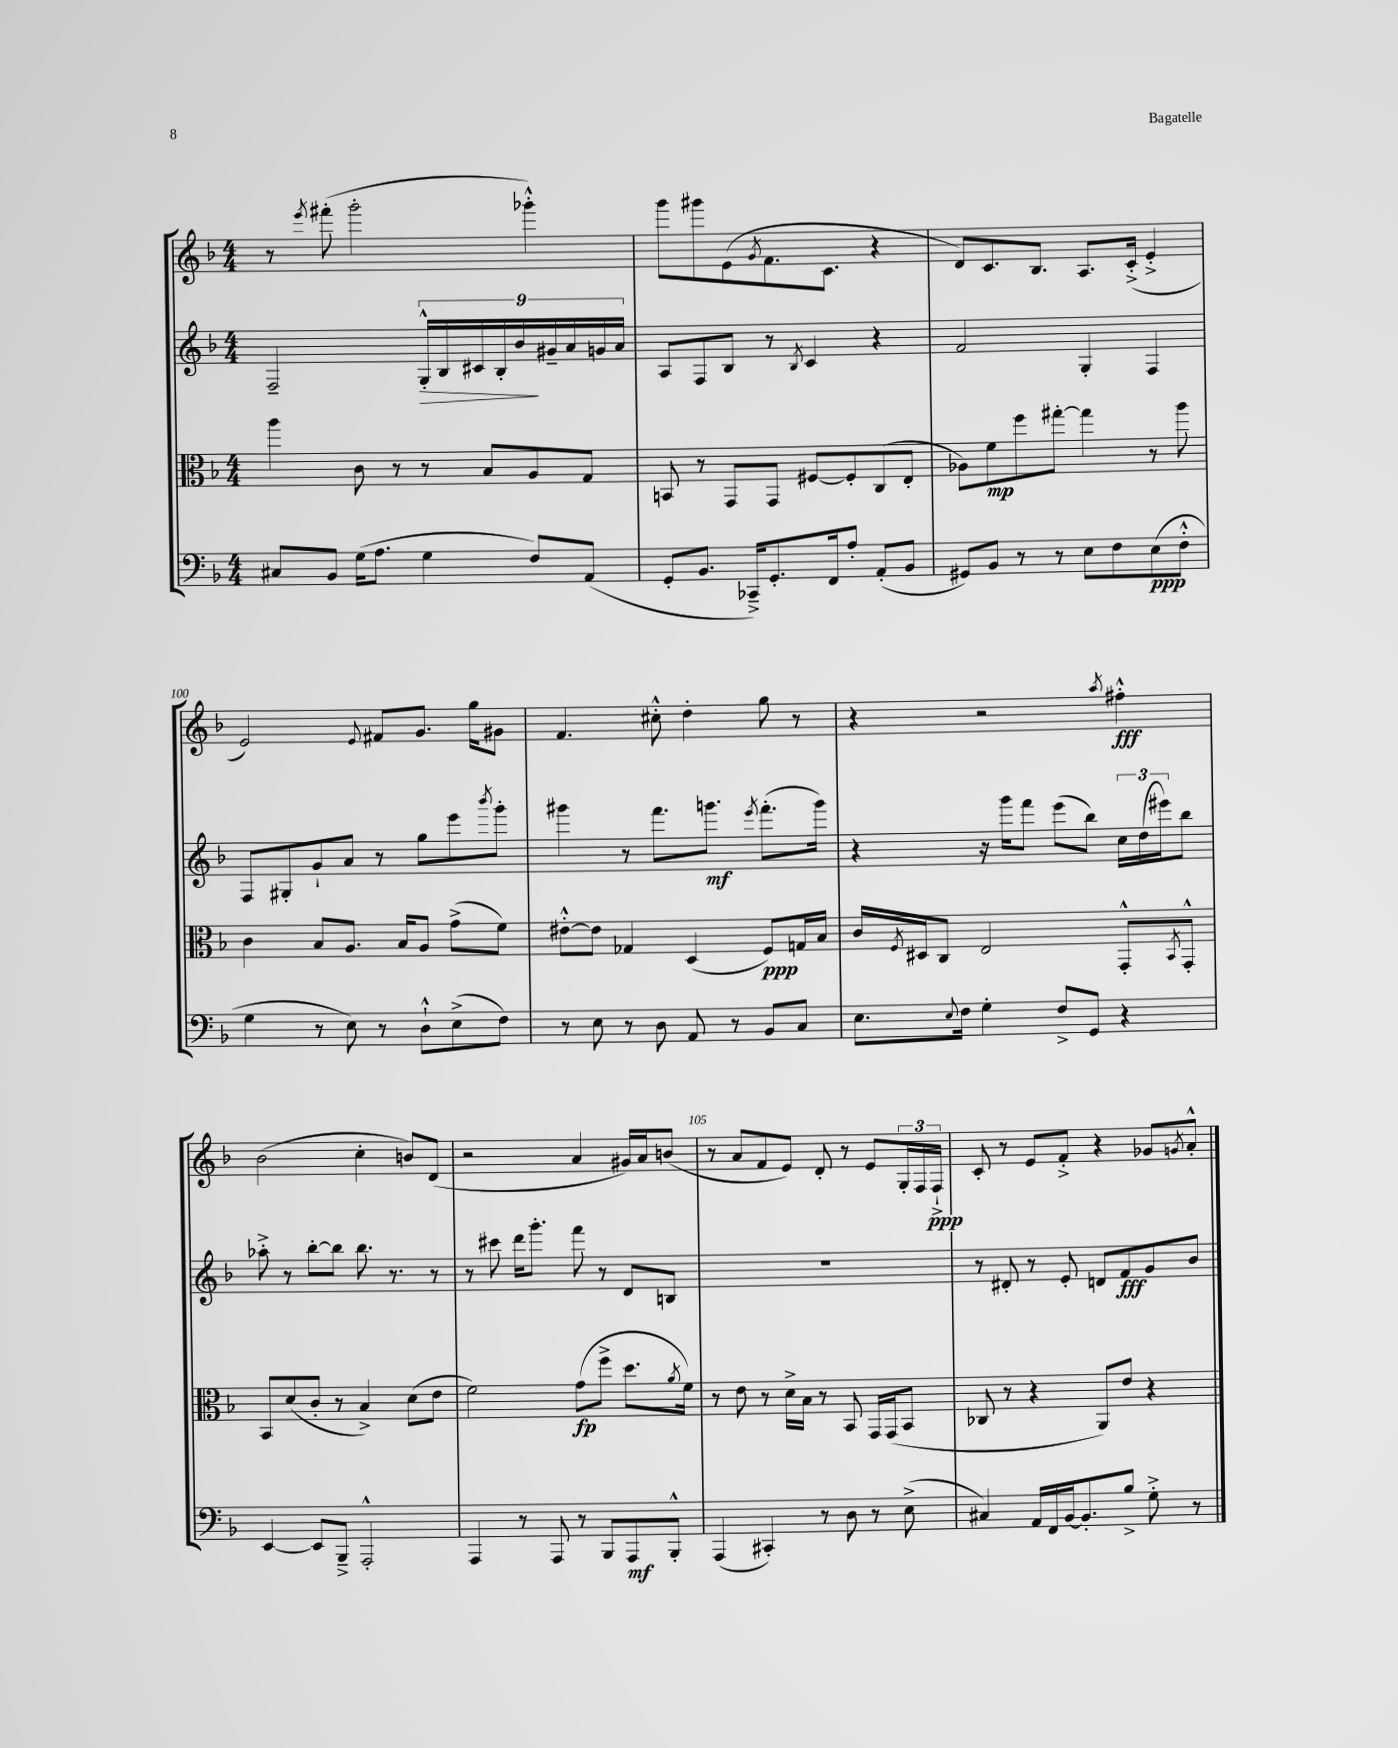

**kern	**dynam	**kern	**dynam	**kern	**dynam	**kern	**dynam
*part4	*part4	*part3	*part3	*part2	*part2	*part1	*part1
*staff4	*staff4	*staff3	*staff3	*staff2	*staff2	*staff1	*staff1
*clefF4	*	*clefC3	*	*clefG2	*	*clefG2	*
*k[b-]	*	*k[b-]	*	*k[b-]	*	*k[b-]	*
*M4/4	*	*M4/4	*	*M4/4	*	*M4/4	*
=97	=97	=97	=97	=97	=97	=97	=97
8C#X/L	.	4aa\	.	2F~/	.	8r	.
.	.	.	.	.	.	8qeee/	.
8BB-/J	.	.	.	.	.	(8fff#X'\	.
(16G\KL	.	8c\	.	.	.	2ggg'\	.
8.A\J	.	.	.	.	.	.	.
.	.	8r	.	.	.	.	.
!	!	!	!	!	!LO:HP:b	!	!
4G\	.	8r	.	18G'^^/LL	>	.	.
.	.	.	.	18B-/	.	.	.
.	.	.	.	18c#X/	.	.	.
.	.	8B-/L	.	.	.	.	.
.	.	.	.	18B-'/	.	.	.
.	.	.	.	18b-/	.	.	.
8F/L)	.	8A/	.	.	.	4ggg-X'^^\)	.
.	.	.	.	18g#X~/	]	.	.
.	.	.	.	18a/	.	.	.
(8AA/J	.	8G/J	.	.	.	.	.
.	.	.	.	18gn/	.	.	.
.	.	.	.	18a/JJ	.	.	.
=98	=98	=98	=98	=98	=98	=98	=98
8GG'/L	.	8BBn/	.	8A/L	.	8ggg\L	.
8.BB-/J	.	8r	.	8F/	.	8ggg#X\	.
.	.	8GG/L	.	8B-/J	.	(8e\	.
16CC-X~^/KL)	.	.	.	.	.	.	.
.	.	.	.	.	.	8qg/	.
8.GG'/	.	8GG/J	.	8r	.	8.f\	.
.	.	.	.	8qB-/	.	.	.
.	.	[8F#X/L	.	4c/	.	.	.
16FF/k	.	.	.	.	.	8.c\J	.
8A'/J	.	8F#'/]	.	.	.	.	.
(8AA'/L	.	(8C/	.	4r	.	4r	.
8BB-/J	.	8E'/J	.	.	.	.	.
=99	=99	=99	=99	=99	=99	=99	=99
8GG#X/L)	.	8A-X\L)	.	2f/	.	8d/L)	.
8BB-/J	.	8f\	mp	.	.	8.c/	.
8r	.	8ff\	.	.	.	.	.
.	.	.	.	.	.	8.B-/J	.
8r	.	[8gg#X'\J	.	.	.	.	.
8E\L	.	4gg#\]	.	4G'/	.	8.A/L	.
8F\	.	.	.	.	.	.	.
.	.	.	.	.	.	(16c'^/Jk	.
(8E\	ppp	8r	.	4F/	.	4e'^/	.
8F'^^\J	.	8aa\	.	.	.	.	.
!!LO:LB:g=z
=100	=100	=100	=100	=100	=100	=100	=100
4G\	.	4c\	.	8F/L	.	2e/)	.
.	.	.	.	8G#X'/	.	.	.
8r	.	8B-/L	.	8g`/	.	.	.
8E\)	.	8.A/J	.	8a/J	.	.	.
.	.	.	.	.	.	8qqe/	.
8r	.	.	.	8r	.	8f#X/L	.
.	.	16B-/KL	.	.	.	.	.
8D`^^\L	.	8A/J	.	8gg\L	.	8.g/J	.
(8E^\	.	(8g^\L	.	8eee\	.	.	.
.	.	.	.	.	.	16gg\KL	.
.	.	.	.	8qbbb-/	.	.	.
8F\J)	.	8f\J)	.	8ggg'\J	.	8g#X\J	.
=101	=101	=101	=101	=101	=101	=101	=101
8r	.	[8e#X'^^\L	.	4ggg#X\	.	4.f/	.
8E\	.	8e#\J]	.	.	.	.	.
8r	.	4G-X/	.	8r	.	.	.
8D\	.	.	.	8.fff\L	.	8cc#X'^^\	.
8AA/	.	(4D/	.	.	.	4dd'\	.
.	.	.	.	8.gggn\J	mf	.	.
8r	.	.	.	.	.	.	.
.	.	.	.	8qeee/	.	.	.
8BB-/L	.	8F/L)	ppp	(8.fff'\L	.	8gg\	.
8C/J	.	16Gn/L	.	.	.	8r	.
.	.	16B-/JJ	.	16ggg\Jk)	.	.	.
=102	=102	=102	=102	=102	=102	=102	=102
8.E\L	.	16c/LL	.	4r	.	4r	.
.	.	8qF/	.	.	.	.	.
.	.	16D#X/J	.	.	.	.	.
.	.	8C/J	.	.	.	.	.
8qqE/	.	.	.	.	.	.	.
16F\Jk	.	.	.	.	.	.	.
4G'\	.	2E/	.	16r	.	2r	.
.	.	.	.	16ggg\KL	.	.	.
.	.	.	.	8fff\J	.	.	.
8F^/L	.	.	.	(8eee\L	.	.	.
8GG/J	.	.	.	8bb-\J)	.	.	.
.	.	.	.	.	.	8qaa/	.
4r	.	8GG'^^/L	.	24cc\LL	.	4ff#X'^^\	fff
.	.	.	.	(24dd\	.	.	.
.	.	.	.	24eee#X\J)	.	.	.
.	.	8qBB-/	.	.	.	.	.
.	.	8GG'^^/J	.	8bb-\J	.	.	.
!!LO:LB:g=z
=103	=103	=103	=103	=103	=103	=103	=103
[4EE/	.	8BB-/L	.	8aa-X'^\	.	(2b-\	.
.	.	(8d/	.	8r	.	.	.
8EE/L]	.	8c'/J	.	[8bb-'\L	.	.	.
8BBB-~^/J	.	8r	.	8bb-\J]	.	.	.
2AAA'^^/	.	4B-^/)	.	8.bb-\	.	4cc'\	.
.	.	.	.	8.r	.	.	.
.	.	(8d\L	.	.	.	8bn/L)	.
.	.	8e\J	.	8r	.	(8d/J	.
=104	=104	=104	=104	=104	=104	=104	=104
4AAA/	.	2f\)	.	8r	.	2r	.
.	.	.	.	8ccc#X\	.	.	.
8r	.	.	.	16ddd\KL	.	.	.
.	.	.	.	8.ggg'\J	.	.	.
8AAA/	.	.	.	.	.	.	.
8r	.	(8g\L	fp	8fff\	.	4a/	.
8BBB-/L	.	8ff^\J	.	8r	.	.	.
8AAA/	mf	8.dd\L	.	8d/L	.	16g#X/LL)	.
.	.	.	.	.	.	16a/J	.
8BBB-'^^/J	.	.	.	8Bn/J	.	(8bn/J	.
.	.	8qa/	.	.	.	.	.
.	.	16f\Jk)	.	.	.	.	.
=105	=105	=105	=105	=105	=105	=105	=105
(4AAA/	.	8r	.	1r	.	8r	.
.	.	8e\	.	.	.	8a/L	.
4CC#X'/)	.	8r	.	.	.	8f/	.
.	.	16d^\LL	.	.	.	8e/J)	.
.	.	16B-\JJ	.	.	.	.	.
8r	.	8r	.	.	.	8d'/	.
8D\	.	8BB-/	.	.	.	8r	.
8r	.	16GG/LL	.	.	.	8e/L	.
.	.	(16GG/J	.	.	.	.	.
(8E^\	.	8BB-/J	.	.	.	24G'/L	.
.	.	.	.	.	.	24F/	.
.	.	.	.	.	.	24F`^/JJ	ppp
=106	=106	=106	=106	=106	=106	=106	=106
4C#X/)	.	8C-X/	.	8r	.	8c'/	.
.	.	8r	.	8d#X'/	.	8r	.
16AA/LL	.	4r	.	8r	.	8e/L	.
16FF/	.	.	.	.	.	.	.
[16BB-/J	.	.	.	8e'/	.	8f'^/J	.
8.BB-'/]	.	.	.	.	.	.	.
.	.	8AA/L)	.	8dn/L	.	4r	.
8B-^/J	.	8e/J	.	8f/	fff	.	.
8G'^\	.	4r	.	8g/	.	8g-X/L	.
.	.	.	.	.	.	8qgn/	.
8r	.	.	.	8b-/J	.	8a'^^/J	.
==	==	==	==	==	==	==	==
*-	*-	*-	*-	*-	*-	*-	*-
